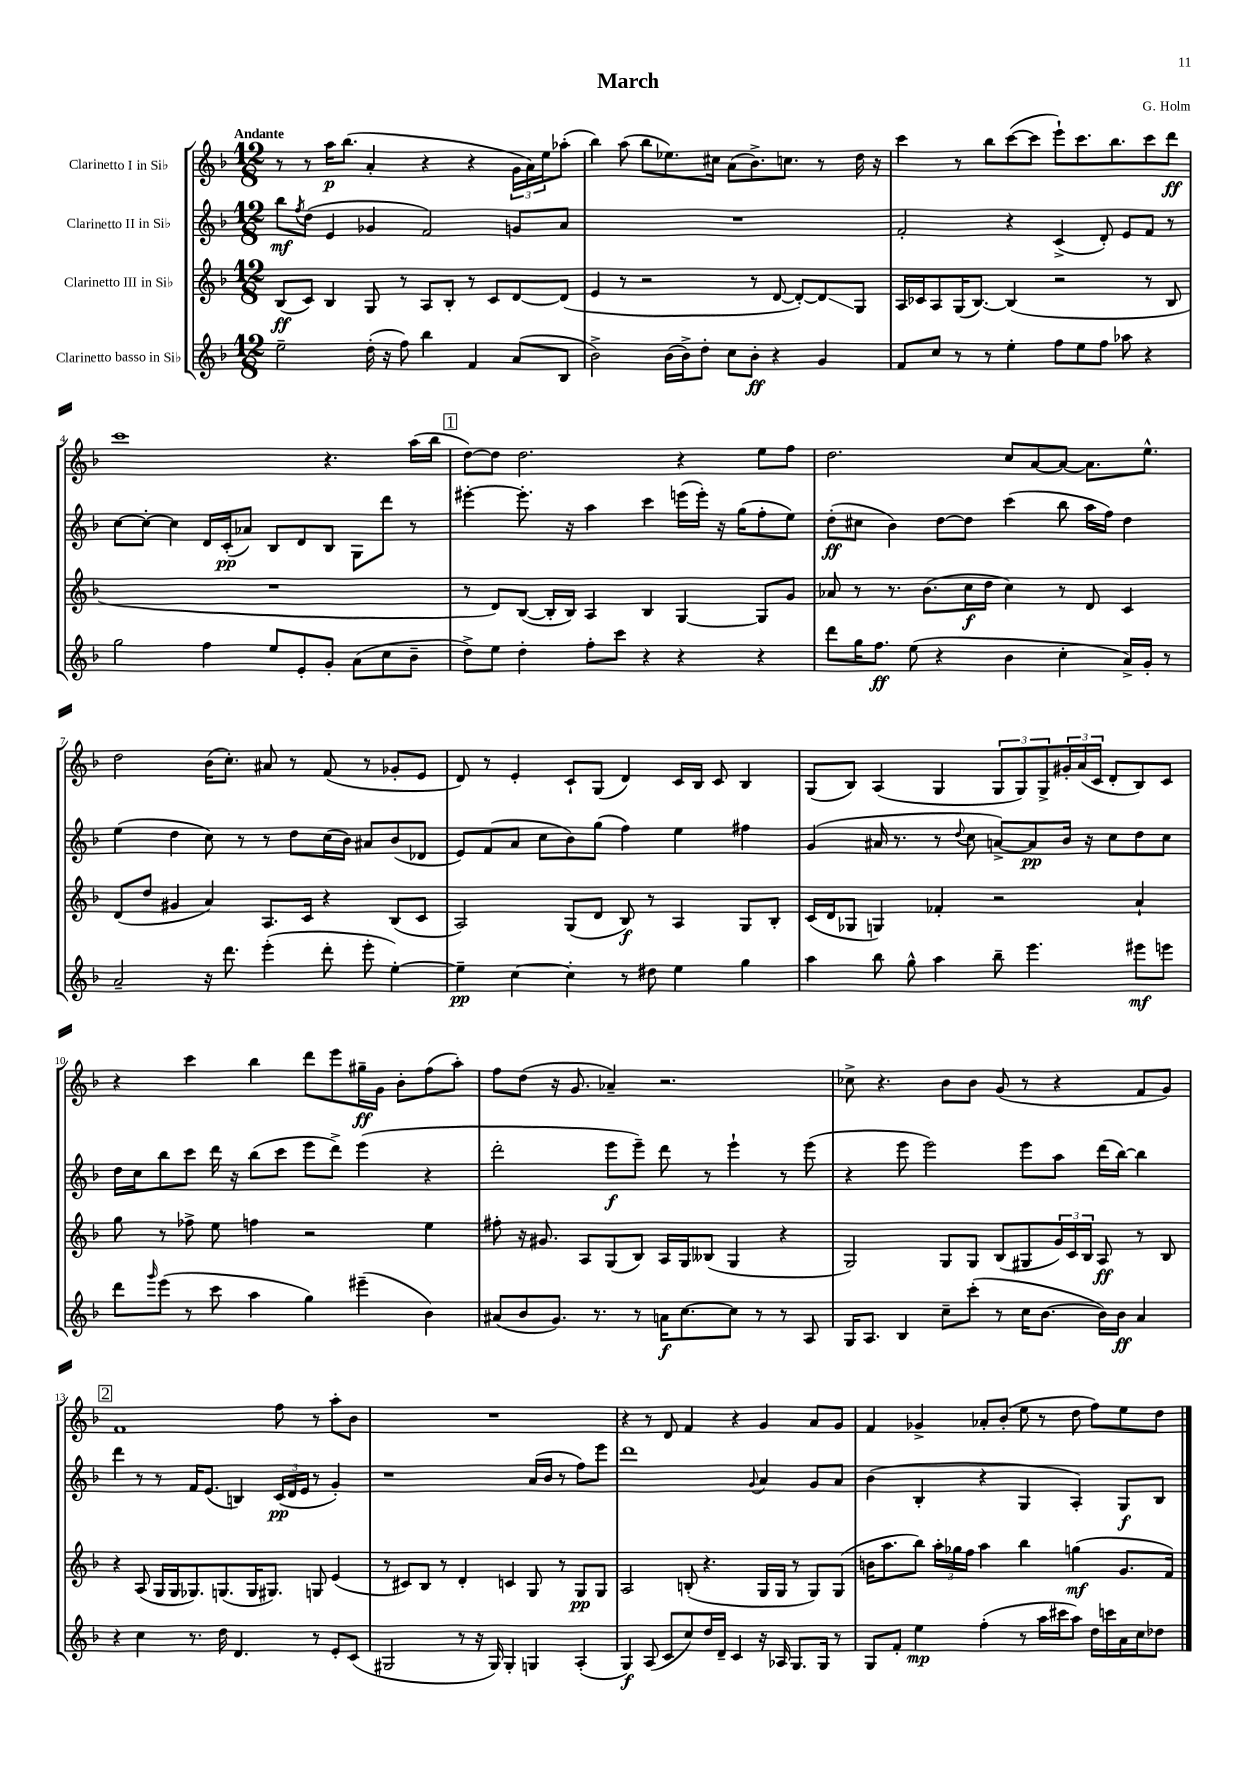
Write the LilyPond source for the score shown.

\header { title = "March" composer = "G. Holm" }
<<
\new StaffGroup <<
\new Staff = "s0" \with { instrumentName = "Clarinetto I in Sib" } {
    \clef treble \key f \major \numericTimeSignature \time 12/8 \tempo "Andante"
    r8 r8 a''16\p bes''8.( a'4-. r4 r4 \tuplet 3/2 { g'16 a'16) e''16 } aes''8-.( |
    bes''4) a''8( bes''8 ees''8.) cis''16 a'8( bes'8.->) c''8. r8 d''16 r16 |
    c'''4 r8 bes''8 c'''8~( c'''8 e'''8-!) c'''8. bes''8. c'''8 d'''8\ff |
    c'''1 r4. a''16( bes''16 |
    \mark \markup { \box "1" } d''8~) d''8 d''2. r4 e''8 f''8 |
    d''2. c''8 a'8~ a'8~ a'8. e''8.-^ |
    d''2 bes'16( c''8.-.) ais'8 r8 f'8( r8 ges'8-. e'8 |
    d'8) r8 e'4-. c'8-! g8( d'4) c'16 bes16 c'8 bes4 |
    g8( bes8) a4( g4 \tuplet 3/2 { g8 g8) g8-> } \tuplet 3/2 { gis'16-. a'16( c'16 } d'8-. bes8) c'8 |
    r4 c'''4 bes''4 d'''8 e'''8 gis''16--\ff g'16 bes'8-. f''8( a''8-.) |
    f''8 d''8( r16 g'8. aes'4--) r2. |
    ces''8-> r4. bes'8 bes'8 g'8( r8 r4 f'8 g'8) |
    \mark \markup { \box "2" } f'1 f''8 r8 a''8-. bes'8 |
    R1. |
    r4 r8 d'8 f'4 r4 g'4 a'8 g'8 |
    f'4 ges'4-> aes'8-. bes'8-.( e''8 r8 d''8 f''8) e''8 d''8 \bar "|." |
}
\new Staff = "s1" \with { instrumentName = "Clarinetto II in Sib" } {
    \clef treble \key f \major \numericTimeSignature \time 12/8
    bes''8\mf \acciaccatura { f''8 } d''8( e'4 ges'4 f'2) g'8 a'8 |
    R1. |
    f'2-. r4 c'4->( d'8-.) e'8 f'8 r8 |
    c''8~ c''8~-. c''4 d'16 c'16-.\pp( aes'8) bes8 d'8 bes8 g8 d'''8 r8 |
    \mark \markup { \box "1" } eis'''4~-. eis'''8.-. r16 a''4 c'''4 e'''16( e'''16-.) r16 g''16( f''8-. e''8) |
    d''8-.\ff( cis''8 bes'4) d''8~ d''8 c'''4( bes''8 a''16 f''16) d''4 |
    e''4( d''4 c''8) r8 r8 d''8 c''16( bes'16) ais'8 bes'8( des'8 |
    e'8) f'8( a'8 c''8 bes'8) g''8( f''4) e''4 fis''4 |
    g'4( ais'16 r8. r8 \appoggiatura { d''8 } c''8 a'8~->) a'8\pp bes'16 r16 c''8 d''8 c''8 |
    d''16 c''16 bes''8 c'''8 d'''16 r16 bes''8( c'''8 e'''8 d'''8->) e'''4( r4 |
    d'''2-. e'''8\f e'''8--) d'''8 r8 e'''4-! r8 e'''8( |
    r4 e'''8 e'''2) e'''8 a''8 d'''16( bes''16~) bes''4 |
    \mark \markup { \box "2" } d'''4 r8 r8 f'16 e'8.( b4) \tuplet 3/2 { c'16\pp( d'16 e'16 } r8 g'4-.) |
    r1 a'16( bes'16 r8 f''8) e'''8 |
    d'''1 \appoggiatura { g'8 } a'4 g'8 a'8 |
    bes'4( bes4-. r4 g4 a4-.) g8\f bes8 \bar "|." |
}
\new Staff = "s2" \with { instrumentName = "Clarinetto III in Sib" } {
    \clef treble \key f \major \numericTimeSignature \time 12/8
    bes8\ff( c'8) bes4 g8 r8 a8 bes8-. r8 c'8 d'8~ d'8( |
    e'4 r8 r2 r8 d'8~ d'8~-.) d'8\glissando g8 |
    a16 ces'16 a8 g16( bes8.~) bes4( r2 r8 bes8 |
    R1. |
    \mark \markup { \box "1" } r8 d'8) bes8~( bes16-. bes16) a4 bes4 g4~ g8 g'8 |
    aes'8 r8 r8. bes'8.( c''16\f d''16 c''4) r8 d'8 c'4 |
    d'8( d''8 gis'4 a'4) a8. c'16 r4 bes8( c'8 |
    a2) g8( d'8 bes8\f) r8 a4 g8 bes8-. |
    c'16( d'16 ges8 g4) fes'4-. r2 a'4-! |
    g''8 r8 fes''8-> e''8 f''4 r2 e''4 |
    fis''8-. r16 gis'8. a8 g8( bes8) a16 g16 beses8( g4 r4 |
    g2) g8 g8 bes8( gis8 \tuplet 3/2 { g'16) c'16 bes16 } a8\ff r8 bes8 |
    \mark \markup { \box "2" } r4 a8( g16 g16 ges8.) g8.( g16 gis8.) g8 e'4( |
    r8 cis'8) bes8 r8 d'4-. c'4 g8 r8 g8\pp g8 |
    a2 b8-.( r4. g16 g16 r8 g8) g8( |
    b'16 a''8. bes''8) \tuplet 3/2 { a''16-. ges''16 f''16 } a''4 bes''4 g''4\mf( g'8. f'16) \bar "|." |
}
\new Staff = "s3" \with { instrumentName = "Clarinetto basso in Sib" } {
    \clef treble \key f \major \numericTimeSignature \time 12/8
    e''2-- d''16-.( r16 f''8) bes''4 f'4 a'8( bes8 |
    bes'2->) bes'16( bes'16->) d''8-. c''8 bes'8-.\ff r4 g'4 |
    f'8 c''8 r8 r8 e''4-. f''8 e''8 f''8 aes''8 r4 |
    g''2 f''4 e''8 e'8-. g'8-. a'8( c''8 bes'8-- |
    \mark \markup { \box "1" } d''8->) e''8 d''4-. f''8-. c'''8 r4 r4 r4 |
    d'''8 g''16 f''8.\ff e''8( r4 bes'4 c''4-. a'16->) g'16-. r8 |
    a'2-- r16 d'''8. e'''4-.( d'''8-. e'''8-. e''4~-.) |
    e''4--\pp c''4~ c''4-. r8 dis''8 e''4 g''4 |
    a''4 bes''8 g''8-^ a''4 bes''8-- e'''4. eis'''8\mf e'''8 |
    d'''8 \grace { g'''16 } e'''8( r8 c'''8 a''4 g''4) eis'''4--( bes'4) |
    ais'8( bes'8 g'8.) r8. r8 a'16\f c''8.~ c''8 r8 r8 a8 |
    g16 a8. bes4 c''8-- c'''8-.( r8 c''16 bes'8.~ bes'16) bes'16\ff a'4 |
    \mark \markup { \box "2" } r4 c''4 r8. d''16 d'4. r8 e'8-. c'8( |
    gis2 r8 r16 gis16) gis4-. g4 a4-.( |
    g4\f) a8( c'8 c''8) d''16 d'16-- c'4 r16 aes16 g8. g16 r8 |
    g8 f'8-. e''4\mp f''4-.( r8 a''16 cis'''16 a''8) d''16 c'''16 a'16 c''16 des''8 \bar "|." |
}
>>
>>
